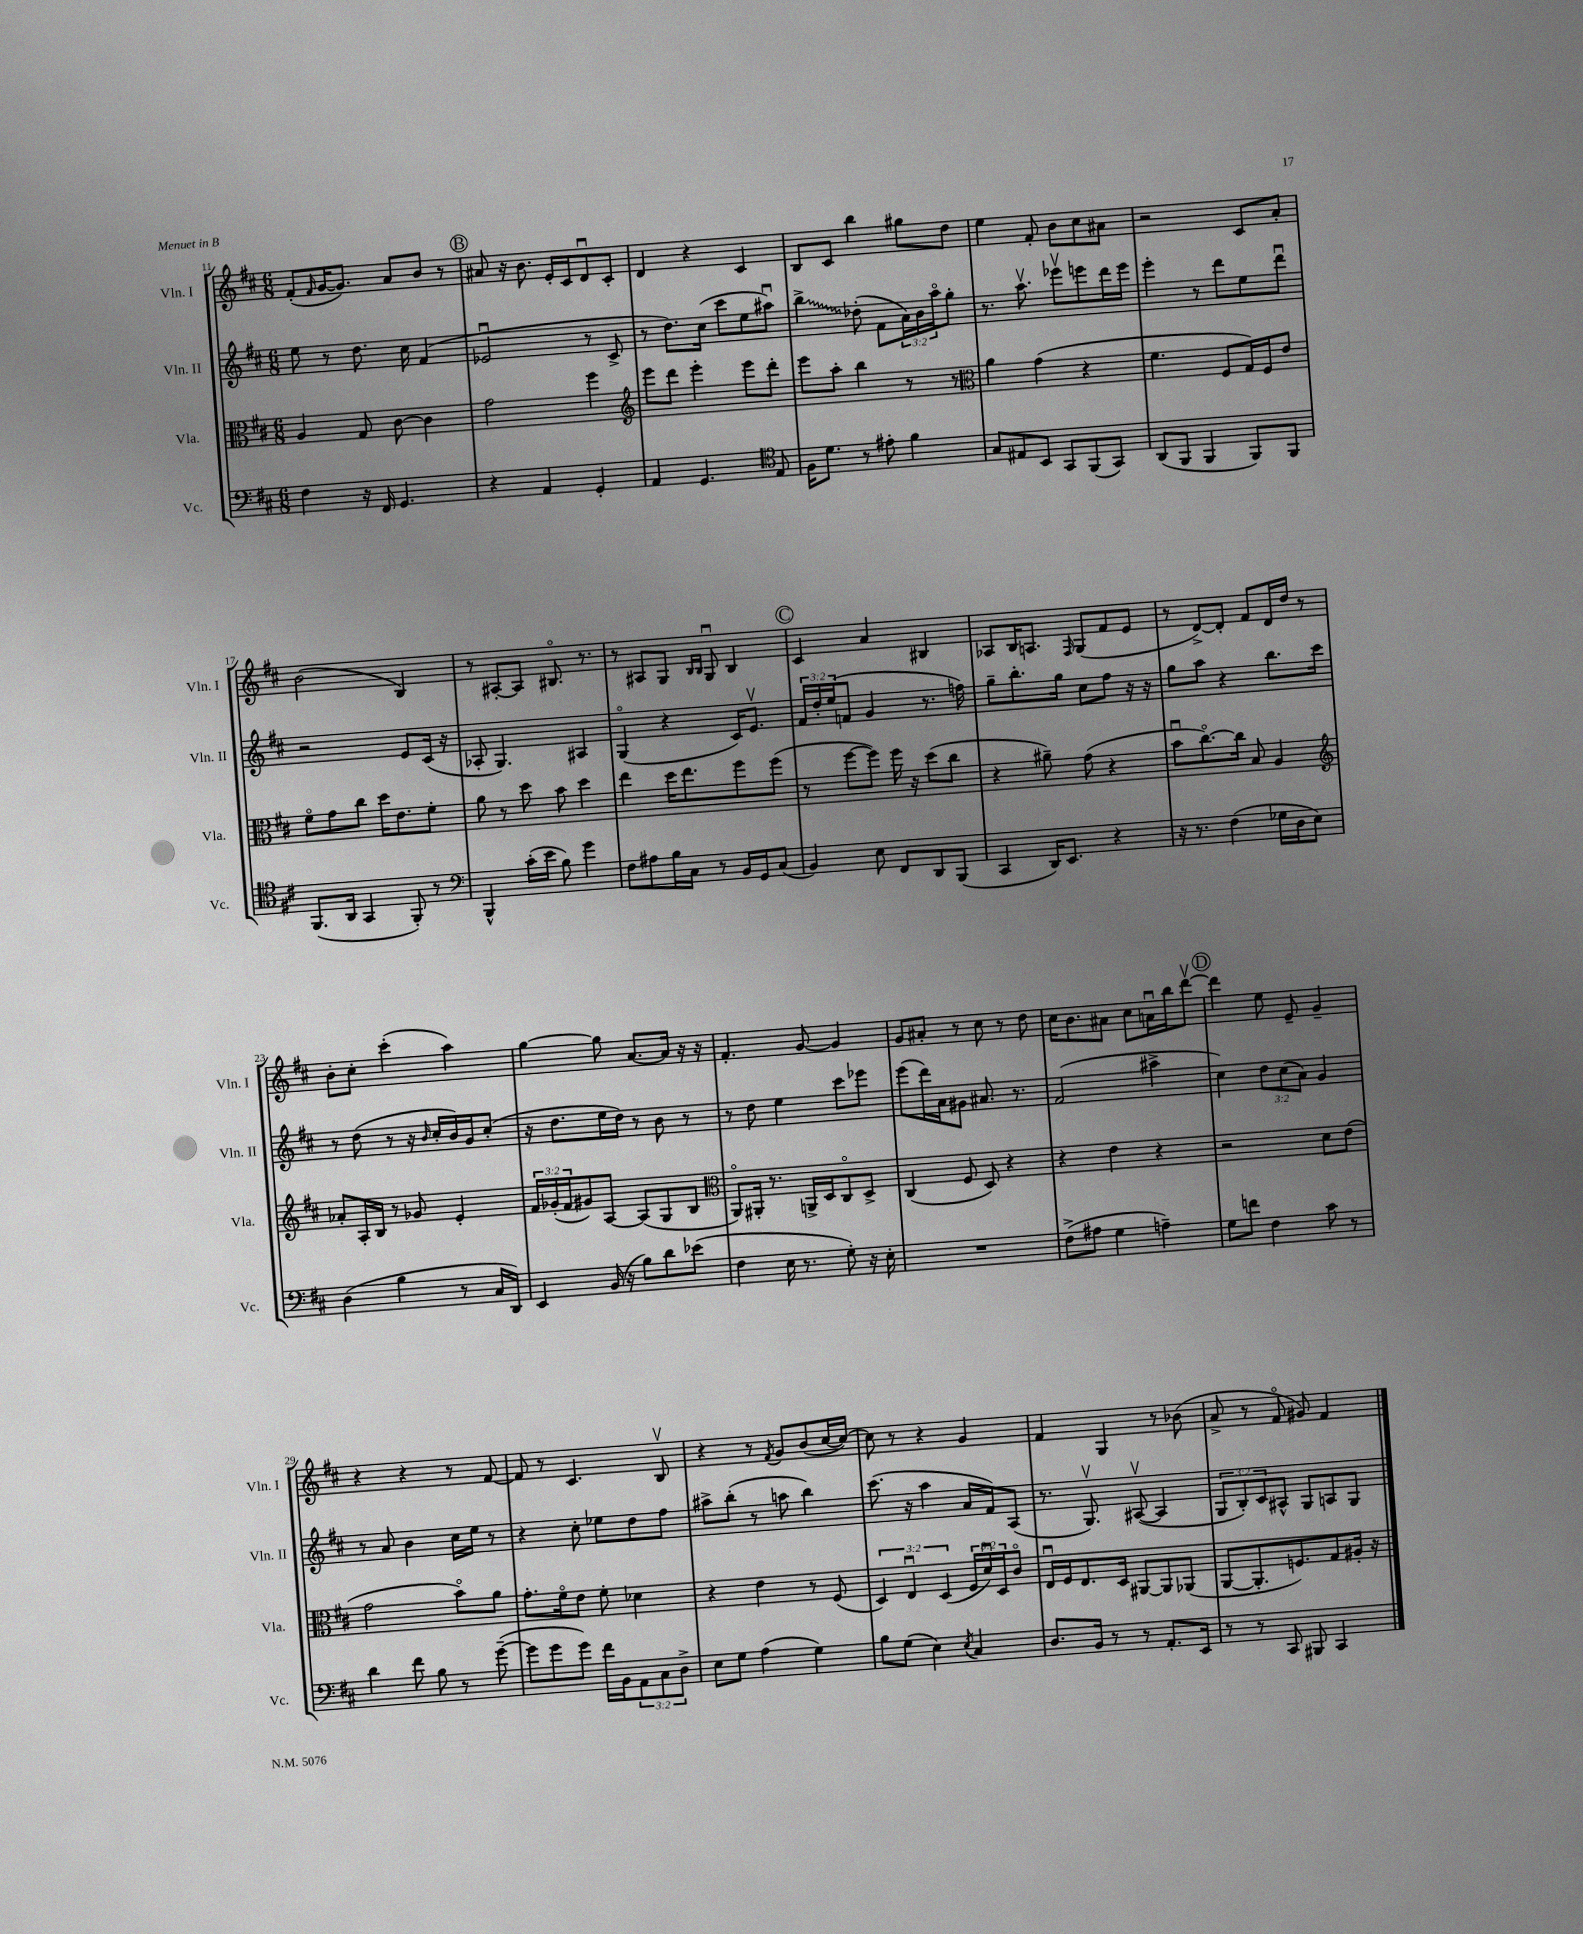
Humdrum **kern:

**kern	**kern	**kern	**kern
*staff4	*staff3	*staff2	*staff1
*clefF4	*clefC3	*clefG2	*clefG2
*k[f#c#]	*k[f#c#]	*k[f#c#]	*k[f#c#]
*M6/8	*M6/8	*M6/8	*M6/8
4F#\	4A/	8ee\	(8f#'/L
.	.	.	16qqf#/
.	.	8r	[16g/K
.	.	.	8.g/]J)
16r	8G/	8.dd\	.
16FF#/	.	.	.
4.GG/	[8c#\	.	8a/L
.	.	16cc#\	.
.	4c#\]	(4f#/	8b/J
.	.	.	8r
=	=	=	=
4r	2g\	2e-u/	8a#/
.	.	.	16r
.	.	.	8.b\
4AA/	.	.	.
.	.	.	16e'/LL
.	.	.	16c#/J
4GG'/	4ff#\	8r	8du/
.	.	8c#^/	8c#'/J
=	=	=	=
*	*clefG2	*	*
4AA/	8eee\L	8r	4d/
.	8ddd\J	8.dd\L)	.
4.GG/	4eee'\	.	4r
.	.	(16cc#\Jk	.
.	.	8ccc#\L	.
.	8eee\L	8ee\	4c#/
*clefC4	*	*	*
8E/	8ddd'\J	8aa#u\J)	.
=	=	=	=
16F#\LK	8eee\L	4bb^\	8B/L
8.d\J	.	.	.
.	8aa'\J	.	8c#/J
8r	4bb\	(8dd-'\	4bb\
8e#'\	.	8f#\L	.
4f#\	8r	24a\L)	8gg#\L
.	.	24b\	.
.	.	24aao\J	.
.	8r	8gg'\J	8dd\J
=	=	=	=
*	*clefC3	*	*
8G/L	4a\	8.r	4ee\
8E#/	.	.	.
.	.	8.aav\	.
8BB/J	(4g\	.	8f#'/
8GG/L	.	8eee-v\L	8b\L
(8FF#/	4r	8eee\	8cc#\
8GG/J)	.	16ddd\L	8a#\J
.	.	16eee\JJ	.
=	=	=	=
(8AA/L	4.f#\	4eee'\	2r
8FF#/J	.	.	.
4FF#/	.	8r	.
.	8F#/L	8ddd\L	.
8FF#/L)	16G/L)	8ee\	8c#/L
.	16F#/J	.	.
8FF#/J	8e/J	8dddu\J	8a'/J
=	=	=	=
(8.FF#/L	8f#o\L	2r	(2b\
.	8g\	.	.
16AA/Jk	.	.	.
4GG/	8cc#\J	.	.
.	16dd\LK	.	.
.	8.e\	.	.
8FF#'/)	.	8e/L	4B/)
8r	8f#'\J	(16c#/Jk	.
.	.	16r	.
=	=	=	=
*clefF4	*	*	*
4BBB^^/	8a\	8A-'/	8r
.	8r	4.G/)	[8A#'/L
(16c#'\LL	8dd\	.	8A#/]J
16e\JJ	.	.	.
8B\)	8b\	.	8.B#o/
4g\	4dd\	4A#/	.
.	.	.	8.r
=	=	=	=
8F#\L	4ee\	(4Go/	8r
8A#\	.	.	8A#/L
16B\L	16dd\LK	4r	8G/J
16C#\JJ	8.ee\	.	.
.	.	.	16qqB/LL
.	.	.	16qqB/JJ
8r	.	.	8Gu/
16BB/LL	8ff#\	16c#/LK)	4B/
16GG/J	.	8.ev/J	.
(8C#/J	(8ff#\J	.	.
=	=	=	=
4BB/)	8r	24f#/LL	4c#/
.	.	24dd'/	.
.	.	(24ee/J	.
.	[8ff#\L	8f/J	.
8E\	8ff#\]J)	4g/	4a/
8FF#/L	16ff#\	.	.
.	16r	.	.
8DD/	(8dd\L	8.r	4B#/
(8BBB/J	8cc#\J	.	.
.	.	16ff\)	.
=	=	=	=
4CC#/	4r	8gg~\L	8A-/L
.	.	8.bb'\	16B/K
.	.	.	8.A/J
16DD/LK)	8a#~\)	.	.
8.EE/J	.	16gg\Jk	.
.	.	.	16qqF#/
.	(8g\	8cc#\L	(8G/L
4r	4r	8ff#\J	8f#/
.	.	16r	8e/J
.	.	16r	.
=	=	=	=
16r	8bu\L	8gg\L	8r
8.r	.	.	.
.	[8.cc#o\)	8aa\J	[8d^/L)
(4F#\	.	4r	8d'/]J
.	16cc#\]Jk	.	.
.	8B/	.	8f#/L
16G-\LL	4A/	8.bb\L	16d/L
16D\J	.	.	16dd/JJ
8E\J)	.	.	8r
.	.	16ccc#\Jk	.
=	=	=	=
*	*clefG2	*	*
(4D\	8a-'/L	8r	8b'\L
.	16A'/L	(8dd\	8cc#'\J
.	16B/JJ	.	.
4B\	8r	8r	(4ccc#'\
.	8g-/	16r	.
.	.	16qqb/	.
.	.	16cc#'/LL	.
8r	4e'/	16b/)	4aa\)
.	.	16g/J	.
16C#/LL	.	(8cc#'/J	.
16DD/JJ)	.	.	.
=	=	=	=
4EE/	24f#/LL	16r	[4gg\
.	(24g-'/	.	.
.	.	8.dd\L	.
.	24f#/J	.	.
.	8g#/)	.	.
(16BB/	[8A/J	16ee\L	8gg\]
16r	.	16dd\JJ)	.
8B\L)	(8A/]L	8r	[8.a/L
8d\	8G/	8b\	.
.	.	.	16a/]Jk
(8e-\J	8B/J	8r	16r
.	.	.	16r
=	=	=	=
*	*clefC3	*	*
4F#\	8AAo/L)	8r	4.f#'/
.	16AA#'/Jk	8dd\	.
.	8.r	.	.
16E\	.	4ee\	.
8.r	.	.	.
.	16AA^/LL	.	[8g/
.	16D/J	.	.
8G'\)	8C#o/	8ccc#\L	4g/]
16r	8D^/J	8eee-\J	.
16E'\	.	.	.
=	=	=	=
2.r	(4C#/	(8eee\L	8g/L
.	.	16ddd\L)	8a#'/J
.	.	16a\J	.
.	8F#/	8g#\J	8r
.	8D/)	8.a#/	8cc#\
.	4r	.	8r
.	.	8.r	.
.	.	.	8dd\
=	=	=	=
(8F#^\L	4r	(2f#/	16cc#\LK
.	.	.	8.b\
8A#\J	.	.	.
4G\	4e\	.	8a#\J
.	.	.	8cc#\L
4A~\)	4r	4aa#^\	16au\L
.	.	.	16bb\J
.	.	.	[8dddv\J
=	=	=	=
8G\L	2r	4cc#\)	4ddd\]
8f\J	.	.	.
4F#\	.	12dd\L	8ee\
.	.	(12cc#\	.
.	.	.	8e~/
.	.	12a\J)	.
8c#\	8d\L	4g/	4g~/
8r	(8e\J	.	.
=	=	=	=
4d\	2g\	8r	4r
.	.	8a/	.
8f#\	.	4b\	4r
8B\	.	.	.
8r	8bo\L)	16cc#\LL	8r
.	.	16ee\JJ	.
([8g~\	8a\J	8r	[8f#/
=	=	=	=
8g\]L	8.g'\L	4r	8f#/]
8g\	.	.	8r
.	16f#o\k	.	.
8g\J)	8e\J	8cc#'\	4.c#/
16f#\LL	8f#'\	8ee-\L	.
16BB\J	.	.	.
12AA\	4d-\	8dd\	.
12C#\	.	.	.
.	.	8ff#\J	8Bv/
12D^\J	.	.	.
=	=	=	=
8E\L	4r	8aa#^\L	4r
8G\J	.	(8bb'\J	.
(4A\	4e\	8r	8r
.	.	.	8qf#/
.	.	8aa\	8g/L
4G\)	8r	4bb\)	(8b/
.	(8F#/	.	[16cc#/L
.	.	.	16cc#/_JJ)
=	=	=	=
8B\L	6D/)	(8.ccc#\	8cc#\]
(8G\J	.	.	8r
.	6Eu/	.	.
.	.	16r	.
4E\)	.	4aa\	4r
.	(6D/	.	.
8qE/	.	.	.
4C#/	24F#/LL	16a/LL	4g/
.	24du/)	.	.
.	.	16f#/J)	.
.	24D/J	.	.
.	8c#o/J	(8A/J	.
=	=	=	=
8.D/L	16Eu/LL	8.r	4f#/
.	16F#/J	.	.
.	8.E/	.	.
16BB/Jk	.	8.Gv/)	.
8r	.	.	4G/
.	16D/Jk	.	.
8r	[8AA#/L	([8A#v/	.
8.AA'/L	8AA#/]	4A#/]	8r
.	(8AA-/J	.	(8b-\
16EE/Jk	.	.	.
=	=	=	=
8r	[8AA/L	12G/L	8a^/
.	.	12B'/)	.
8r	8.AA'/]	.	8r
.	.	12c#/	.
8CC#/	.	8A#^^/J	8f#o/
.	8.F/)	.	.
8BBB#/	.	8G/L	8g#/)
4CC#/	8G/	8A/	4f#/
.	16A#'/Jk	8G/J	.
.	16r	.	.
==	==	==	==
*-	*-	*-	*-
